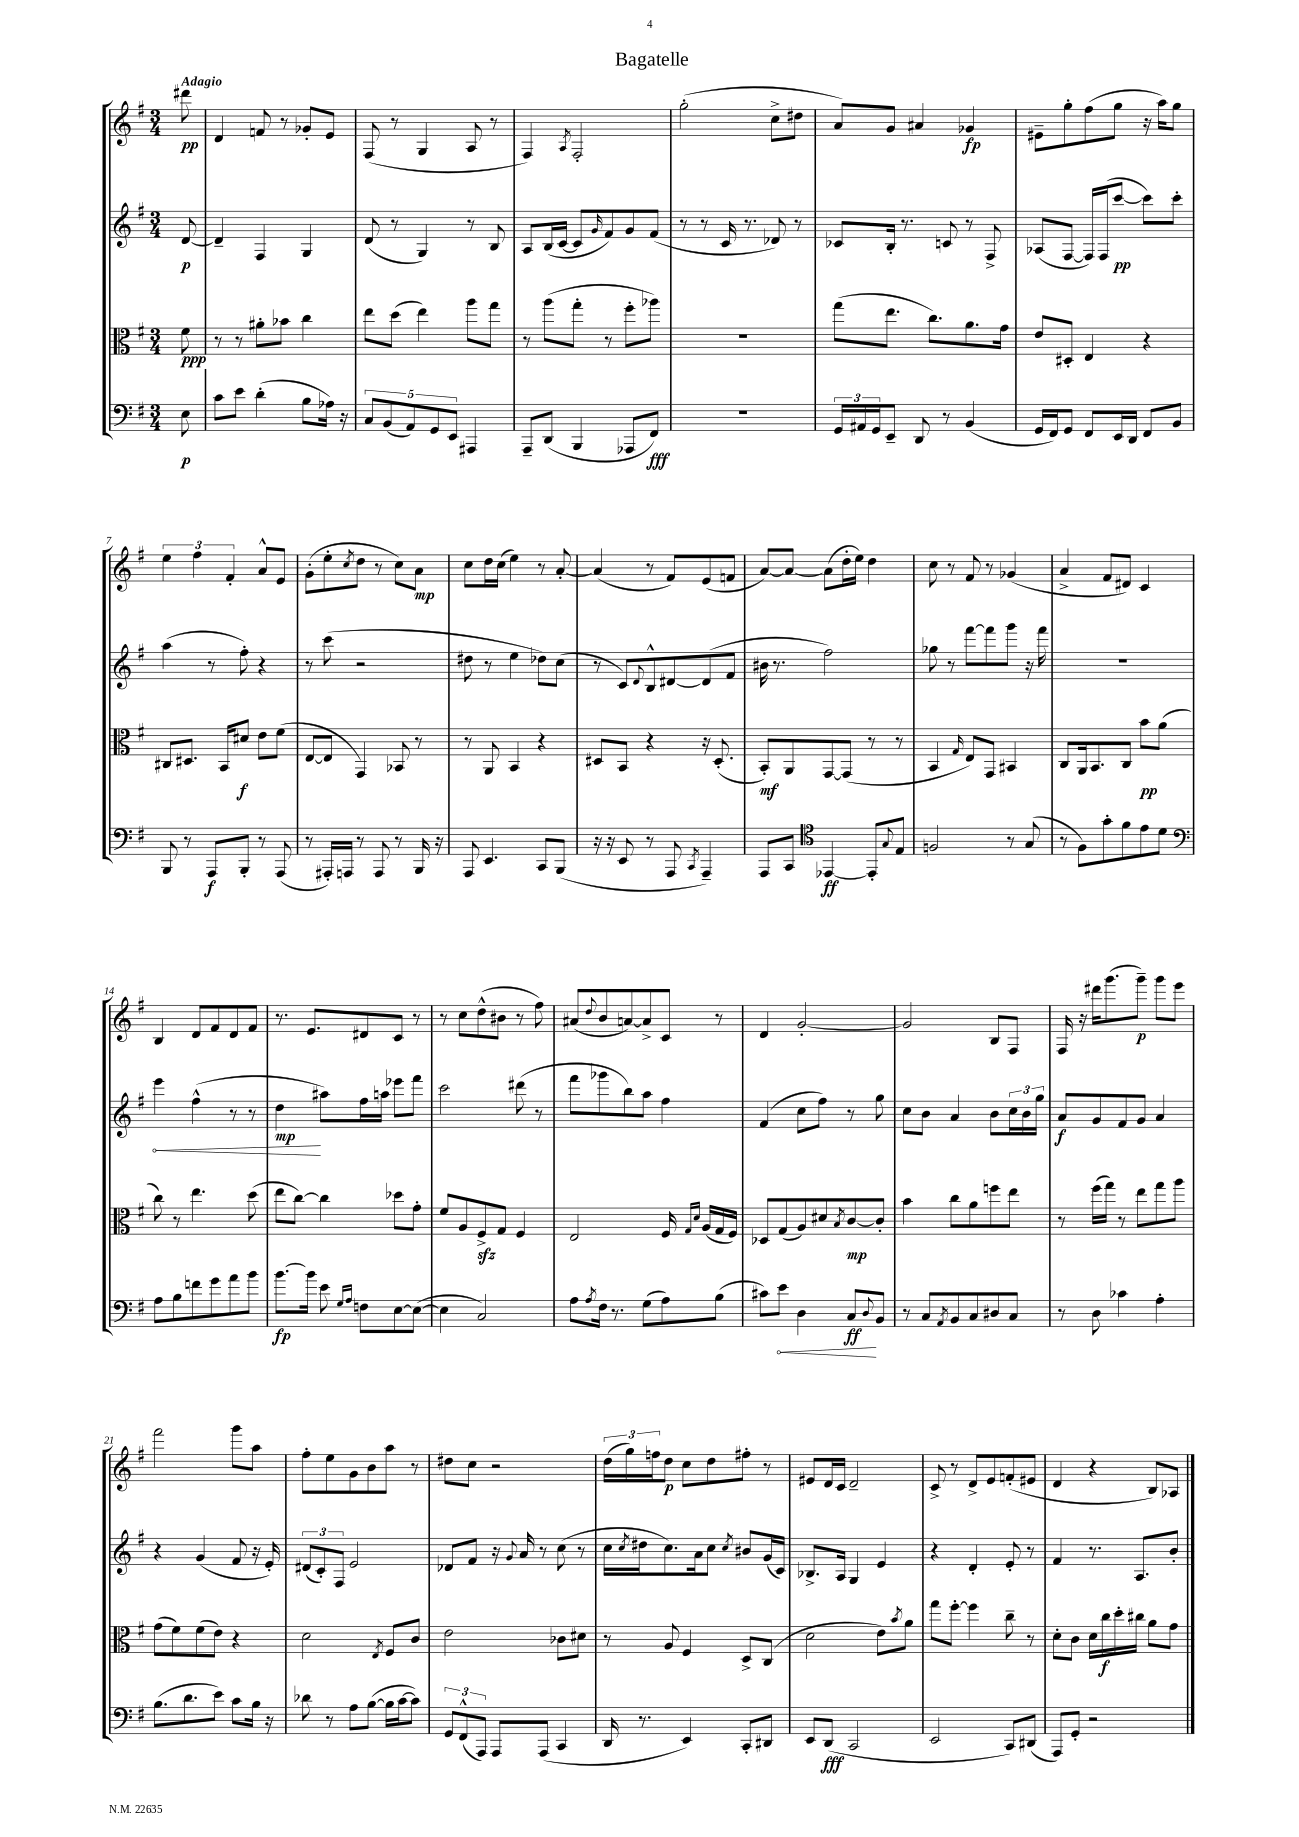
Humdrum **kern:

**kern	**dynam	**kern	**dynam	**kern	**dynam	**kern	**dynam
*part4	*part4	*part3	*part3	*part2	*part2	*part1	*part1
*staff4	*staff4	*staff3	*staff3	*staff2	*staff2	*staff1	*staff1
*clefF4	*	*clefC3	*	*clefG2	*	*clefG2	*
*k[f#]	*	*k[f#]	*	*k[f#]	*	*k[f#]	*
*M3/4	*	*M3/4	*	*M3/4	*	*M3/4	*
=	=	=	=	=	=	=	=
!	!	!	!	!	!	!LO:TX:a:B:t=Adagio	!
8E\	p	8f#\	ppp	[8d/	p	8ddd#X\	pp
=1	=1	=1	=1	=1	=1	=1	=1
8c\L	.	8r	.	4d~/]	.	4d/	.
8e\J	.	8r	.	.	.	.	.
(4d'\	.	8a#X'\L	.	4F#/	.	8fn/	.
.	.	8b-X\J	.	.	.	8r	.
8B\L	.	4cc\	.	4G/	.	8g-X'/L	.
16A-X\Jk)	.	.	.	.	.	8e/J	.
16r	.	.	.	.	.	.	.
=2	=2	=2	=2	=2	=2	=2	=2
10C/L	.	8ee\L	.	(8d/	.	(8F#/	.
(10BB/	.	.	.	.	.	.	.
.	.	(8dd\J	.	8r	.	8r	.
10AA/)	.	.	.	.	.	.	.
.	.	4ee\)	.	4G/)	.	4G/	.
10GG/	.	.	.	.	.	.	.
10EE/J	.	.	.	.	.	.	.
4AAA#X/	.	8aa\L	.	8r	.	8A/	.
.	.	8gg\J	.	8B/	.	8r	.
=3	=3	=3	=3	=3	=3	=3	=3
8AAA~/L	.	8r	.	8A/L	.	4F#/)	.
(8DD/J	.	(8aa\L	.	(16B/L	.	.	.
.	.	.	.	[16c/JJ	.	.	.
.	.	.	.	.	.	8qA/	.
4BBB/	.	8gg'\J	.	8c/L]	.	2F#'/	.
.	.	.	.	16qqg/	.	.	.
.	.	8r	.	8f#/)	.	.	.
8AAA-X/L	.	8ff#'\L	.	8g/	.	.	.
8FF#/J)	fff	8aa-X\J)	.	(8f#/J	.	.	.
=4	=4	=4	=4	=4	=4	=4	=4
2.r	.	2.r	.	8r	.	(2gg'\	.
.	.	.	.	8r	.	.	.
.	.	.	.	16c/	.	.	.
.	.	.	.	8.r	.	.	.
.	.	.	.	8d-X/)	.	8cc^\L	.
.	.	.	.	8r	.	8dd#X\J	.
=5	=5	=5	=5	=5	=5	=5	=5
24GG/LL	.	(8gg\L	.	8c-X/L	.	8a/L)	.
24AA#X/	.	.	.	.	.	.	.
24GG/J	.	.	.	.	.	.	.
8EE~/J	.	8.ee\J	.	16B'/Jk	.	8g/J	.
.	.	.	.	8.r	.	.	.
8DD/	.	.	.	.	.	4a#X/	.
.	.	8.cc\L)	.	.	.	.	.
8r	.	.	.	8cn/	.	.	.
(4BB/	.	8.a\	.	8r	.	4g-X/	fp
.	.	.	.	8F#^/	.	.	.
.	.	16g\Jk	.	.	.	.	.
=6	=6	=6	=6	=6	=6	=6	=6
16GG/LL	.	8e/L	.	(8A-X/L	.	8e#X~\L	.
16FF#/J)	.	.	.	.	.	.	.
8GG/J	.	8D#X'/J	.	[8F#/J	.	8gg'\	.
8FF#/L	.	4E/	.	16F#/LL])	.	(8ff#\	.
.	.	.	.	(16F#/J	.	.	.
16EE/L	.	.	.	[8ccc/J	pp	8gg\J	.
16DD/JJ	.	.	.	.	.	.	.
8FF#/L	.	4r	.	8ccc\L])	.	16r	.
.	.	.	.	.	.	16aa\KL)	.
8BB/J	.	.	.	8ccc'\J	.	8gg\J	.
!!LO:LB:g=z
=7	=7	=7	=7	=7	=7	=7	=7
8BBB/	.	8C#X/L	.	(4aa\	.	6ee\	.
8r	.	8.D#X/J	.	.	.	.	.
.	.	.	.	.	.	6ff#\	.
8AAA/L	f	.	.	8r	.	.	.
.	.	16BB/KL	.	.	.	.	.
.	.	.	.	.	.	6f#'/	.
8BBB'/J	.	8d#X/J	f	8ff#'\)	.	.	.
8r	.	8e\L	.	4r	.	8a^^/L	.
(8AAA/	.	(8f#\J	.	.	.	8e/J	.
=8	=8	=8	=8	=8	=8	=8	=8
8r	.	[8E/L	.	8r	.	(8g'\L	.
16AAA#X'/LL)	.	8E/J]	.	(8ccc\	.	8ee'\	.
16AAAn/JJ	.	.	.	.	.	.	.
.	.	.	.	.	.	8qcc/	.
8r	.	4GG/)	.	2r	.	8dd\J	.
8AAA/	.	.	.	.	.	8r	.
8r	.	8BB-X/	.	.	.	8cc\L)	.
16BBB/	.	8r	.	.	.	8a\J	mp
16r	.	.	.	.	.	.	.
=9	=9	=9	=9	=9	=9	=9	=9
8AAA/	.	8r	.	8dd#X\	.	8cc\L	.
4.EE/	.	8AA/	.	8r	.	16dd\L	.
.	.	.	.	.	.	(16cc\JJ	.
.	.	4BB/	.	4ee\	.	4ee\)	.
8CC/L	.	4r	.	8dd-X\L)	.	8r	.
(8BBB/J	.	.	.	(8cc\J	.	[8a'/	.
=10	=10	=10	=10	=10	=10	=10	=10
16r	.	8D#X/L	.	8r	.	(4a/]	.
16r	.	.	.	.	.	.	.
8EE/	.	8BB/J	.	8c/L)	.	.	.
.	.	.	.	8qqd/	.	.	.
8r	.	4r	.	8B^^/	.	8r	.
8AAA/	.	.	.	[8d#X/	.	8f#/L)	.
8qCC/	.	.	.	.	.	.	.
4AAA~/)	.	16r	.	(8d#/]	.	(8e/	.
.	.	(8.D#'/	.	.	.	.	.
.	.	.	.	8f#/J	.	8fn/J	.
=11	=11	=11	=11	=11	=11	=11	=11
8AAA/L	.	8BB'/L)	mf	16b#X\	.	[8a/L)	.
.	.	.	.	8.r	.	.	.
8CC/J	.	8AA/	.	.	.	8a/J_	.
*clefC4	*	*	*	*	*	*	*
[4EE-X/	ff	[8GG/	.	2ff#\)	.	(8a\L]	.
.	.	(8GG/J]	.	.	.	16dd'\L	.
.	.	.	.	.	.	16ee\JJ)	.
8EE-'/L]	.	8r	.	.	.	4dd\	.
8qqG/	.	.	.	.	.	.	.
8E/J	.	8r	.	.	.	.	.
=12	=12	=12	=12	=12	=12	=12	=12
2Fn/	.	4BB/	.	8gg-X\	.	8cc\	.
.	.	.	.	8r	.	8r	.
.	.	16qqG/	.	.	.	.	.
.	.	8E/L)	.	[8fff#\L	.	8f#/	.
.	.	8GG/J	.	8fff#\]	.	8r	.
8r	.	4BB#X/	.	8ggg\J	.	(4g-X/	.
(8G/	.	.	.	16r	.	.	.
.	.	.	.	16fff#\	.	.	.
=13	=13	=13	=13	=13	=13	=13	=13
8r	.	8C/L	.	2.r	.	4a^/	.
8F#\L)	.	16AA/k	.	.	.	.	.
.	.	8.BB/	.	.	.	.	.
8g'\	.	.	.	.	.	8f#/L	.
8f#\	.	8C/J	.	.	.	8d#X/J)	.
8e\	.	8b\L	pp	.	.	4c/	.
8d\J	.	(8a\J	.	.	.	.	.
!!LO:LB:g=z
=14	=14	=14	=14	=14	=14	=14	=14
*clefF4	*	*	*	*	*	*	*
!	!	!	!	!	!LO:HP:b	!	!
8A\L	.	8cc\)	.	4eee\	<	4B/	.
8B\	.	8r	.	.	.	.	.
8fn\	.	4.ee\	.	(4ff#^^\	.	8d/L	.
8g\	.	.	.	.	.	8f#/	.
8a\	.	.	.	8r	.	8d/	.
8b\J	.	(8dd\	.	8r	.	8f#/J	.
=15	=15	=15	=15	=15	=15	=15	=15
[8.b\L	fp	8ee\L	.	4dd\	mp	8.r	.
.	.	[8cc\J)	.	.	.	.	.
16b\Jk]	.	.	.	.	.	8.e/L	.
8e\	.	4cc\]	.	8aa#X\L)	[	.	.
16qqG/LL	.	.	.	.	.	.	.
16qqA/JJ	.	.	.	.	.	.	.
8Fn\L	.	.	.	16ff#\L	.	8d#X/	.
.	.	.	.	16aan\JJ	.	.	.
[8E\	.	8dd-X\L	.	8eee-X\L	.	8c/J	.
(8E\J_	.	8g'\J	.	8fff#\J	.	8r	.
=16	=16	=16	=16	=16	=16	=16	=16
4E\]	.	8f#/L	.	2ccc\	.	8r	.
.	.	8A/	.	.	.	8cc\L	.
2C/)	.	8F#zz^/	.	.	.	(8dd^^\	.
.	.	8G/J	.	.	.	8b#X\J	.
.	.	4F#/	.	(8ddd#X\	.	8r	.
.	.	.	.	8r	.	8ff#\)	.
=17	=17	=17	=17	=17	=17	=17	=17
8A\L	.	2E/	.	8fff#\L	.	(8a#X/L	.
8qA/	.	.	.	.	.	8qqdd/	.
16F#\Jk	.	.	.	8ggg-X\	.	8b/	.
8.r	.	.	.	.	.	.	.
.	.	.	.	8bb\)	.	[8an/)	.
(8G\L	.	.	.	8aa\J	.	8a^/]	.
8A\)	.	16F#/	.	4ff#\	.	8c/J	.
.	.	16qqG/LL	.	.	.	.	.
.	.	16qqd/JJ	.	.	.	.	.
.	.	(16A/LL	.	.	.	.	.
(8B\J	.	16G/	.	.	.	8r	.
.	.	16F#/JJ)	.	.	.	.	.
=18	=18	=18	=18	=18	=18	=18	=18
8c#X\L)	.	8D-X/L	.	(4f#/	.	4d/	.
!	!LO:HP:b	!	!	!	!	!	!
8e\J	<	(8G/	.	.	.	.	.
4D\	.	8A/)	.	8cc\L	.	[2g'/	.
.	.	8d#X/	.	8ff#\J)	.	.	.
.	.	8qB/	.	.	.	.	.
8C/L	ff	[8c/	mp	8r	.	.	.
8qqD/	.	.	.	.	.	.	.
8BB/J	[	8c'/J]	.	8gg\	.	.	.
=19	=19	=19	=19	=19	=19	=19	=19
8r	.	4b\	.	8cc\L	.	2g/]	.
8C/L	.	.	.	8b\J	.	.	.
8qAA/	.	.	.	.	.	.	.
8BB/	.	8cc\L	.	4a/	.	.	.
8C/	.	8a\	.	.	.	.	.
8D#X/	.	8ffn\	.	8b\L	.	8B/L	.
8C/J	.	8ee\J	.	24cc\L	.	8F#/J	.
.	.	.	.	24b\	.	.	.
.	.	.	.	24gg\JJ	.	.	.
=20	=20	=20	=20	=20	=20	=20	=20
8r	.	8r	.	8a/L	f	16F#/	.
.	.	.	.	.	.	16r	.
8D\	.	(16ff#\LL	.	8g/	.	16ddd#X\KL	.
.	.	16gg\JJ)	.	.	.	(8.ggg\	.
4c-X\	.	8r	.	8f#/	.	.	.
.	.	8ee\L	.	8g/J	.	8ggg~\J)	p
4A'\	.	8gg\	.	4a/	.	8ggg\L	.
.	.	8aa\J	.	.	.	8eee\J	.
!!LO:LB:g=z
=21	=21	=21	=21	=21	=21	=21	=21
(8.B\L	.	(8g\L	.	4r	.	2fff#\	.
.	.	8f#\)	.	.	.	.	.
8.d\	.	.	.	.	.	.	.
.	.	(8f#\	.	(4g/	.	.	.
8e\J)	.	8e\J)	.	.	.	.	.
8c\L	.	4r	.	8f#/	.	8ggg\L	.
16B\Jk	.	.	.	16r	.	8aa\J	.
16r	.	.	.	16e'/)	.	.	.
=22	=22	=22	=22	=22	=22	=22	=22
8d-X\	.	2d\	.	(12d#X/L	.	8ff#'\L	.
.	.	.	.	12c'/)	.	.	.
8r	.	.	.	.	.	8ee\	.
.	.	.	.	12F#/J	.	.	.
8A\L	.	.	.	2e/	.	8g\	.
([8B\J	.	.	.	.	.	8b\	.
.	.	8qE/	.	.	.	.	.
16B\LL]	.	8F#/L	.	.	.	8aa\J	.
[16c\J	.	.	.	.	.	.	.
8c\J])	.	8c/J	.	.	.	8r	.
=23	=23	=23	=23	=23	=23	=23	=23
12GG/L	.	2e\	.	8d-X/L	.	8dd#X\L	.
(12FF#^^/	.	.	.	.	.	.	.
.	.	.	.	8f#/J	.	8cc\J	.
12AAA/J)	.	.	.	.	.	.	.
8AAA/L	.	.	.	16r	.	2r	.
.	.	.	.	8qqg/	.	.	.
.	.	.	.	16a/	.	.	.
(8AAA/J	.	.	.	8r	.	.	.
4CC/	.	8c-X\L	.	(8cc\	.	.	.
.	.	8d#X\J	.	8r	.	.	.
=24	=24	=24	=24	=24	=24	=24	=24
16DD/	.	8r	.	16cc\LL	.	(24dd\LL	.
.	.	.	.	.	.	24gg\)	.
.	.	.	.	8qcc/	.	.	.
8.r	.	.	.	16dd#X\J	.	.	.
.	.	.	.	.	.	24ffn\J	.
.	.	8A/	.	8.cc\)	.	8dd\J	p
4EE/)	.	4F#/	.	.	.	8cc\L	.
.	.	.	.	16a\k	.	.	.
.	.	.	.	8cc\J	.	8dd\	.
.	.	.	.	8qcc/	.	.	.
8CC'/L	.	8D^/L	.	8b#X/L	.	8ff#X'\J	.
8DD#X/J	.	(8C/J	.	(16g/L	.	8r	.
.	.	.	.	16c/JJ)	.	.	.
=25	=25	=25	=25	=25	=25	=25	=25
8EE/L	.	2d\	.	8.B-X^/L	.	8e#X/L	.
(8DD/J	fff	.	.	.	.	16d/L	.
.	.	.	.	16A/Jk	.	16c/JJ	.
2CC/	.	.	.	4G/	.	2d~/	.
.	.	8e\L)	.	4e/	.	.	.
.	.	8qb/	.	.	.	.	.
.	.	8a\J	.	.	.	.	.
=26	=26	=26	=26	=26	=26	=26	=26
2EE/	.	8gg\L	.	4r	.	8c^/	.
.	.	[8ff#'\J	.	.	.	8r	.
.	.	4ff#\]	.	4d'/	.	8d^/L	.
.	.	.	.	.	.	8e/	.
8CC/L)	.	8cc~\	.	8e'/	.	(8fn'/	.
(8DD#X/J	.	8r	.	8r	.	8e#X/J	.
=27	=27	=27	=27	=27	=27	=27	=27
8AAA/L)	.	8d'\L	.	4f#/	.	4d/	.
8GG'/J	.	8c\J	.	.	.	.	.
2r	.	16d\LL	.	8.r	.	4r	.
.	.	16cc\	f	.	.	.	.
.	.	16dd'\	.	.	.	.	.
.	.	16cc#X\JJ	.	8.A/L	.	.	.
.	.	8a\L	.	.	.	8B/L)	.
.	.	8g\J	.	8b'/J	.	8A-X/J	.
==	==	==	==	==	==	==	==
*-	*-	*-	*-	*-	*-	*-	*-
